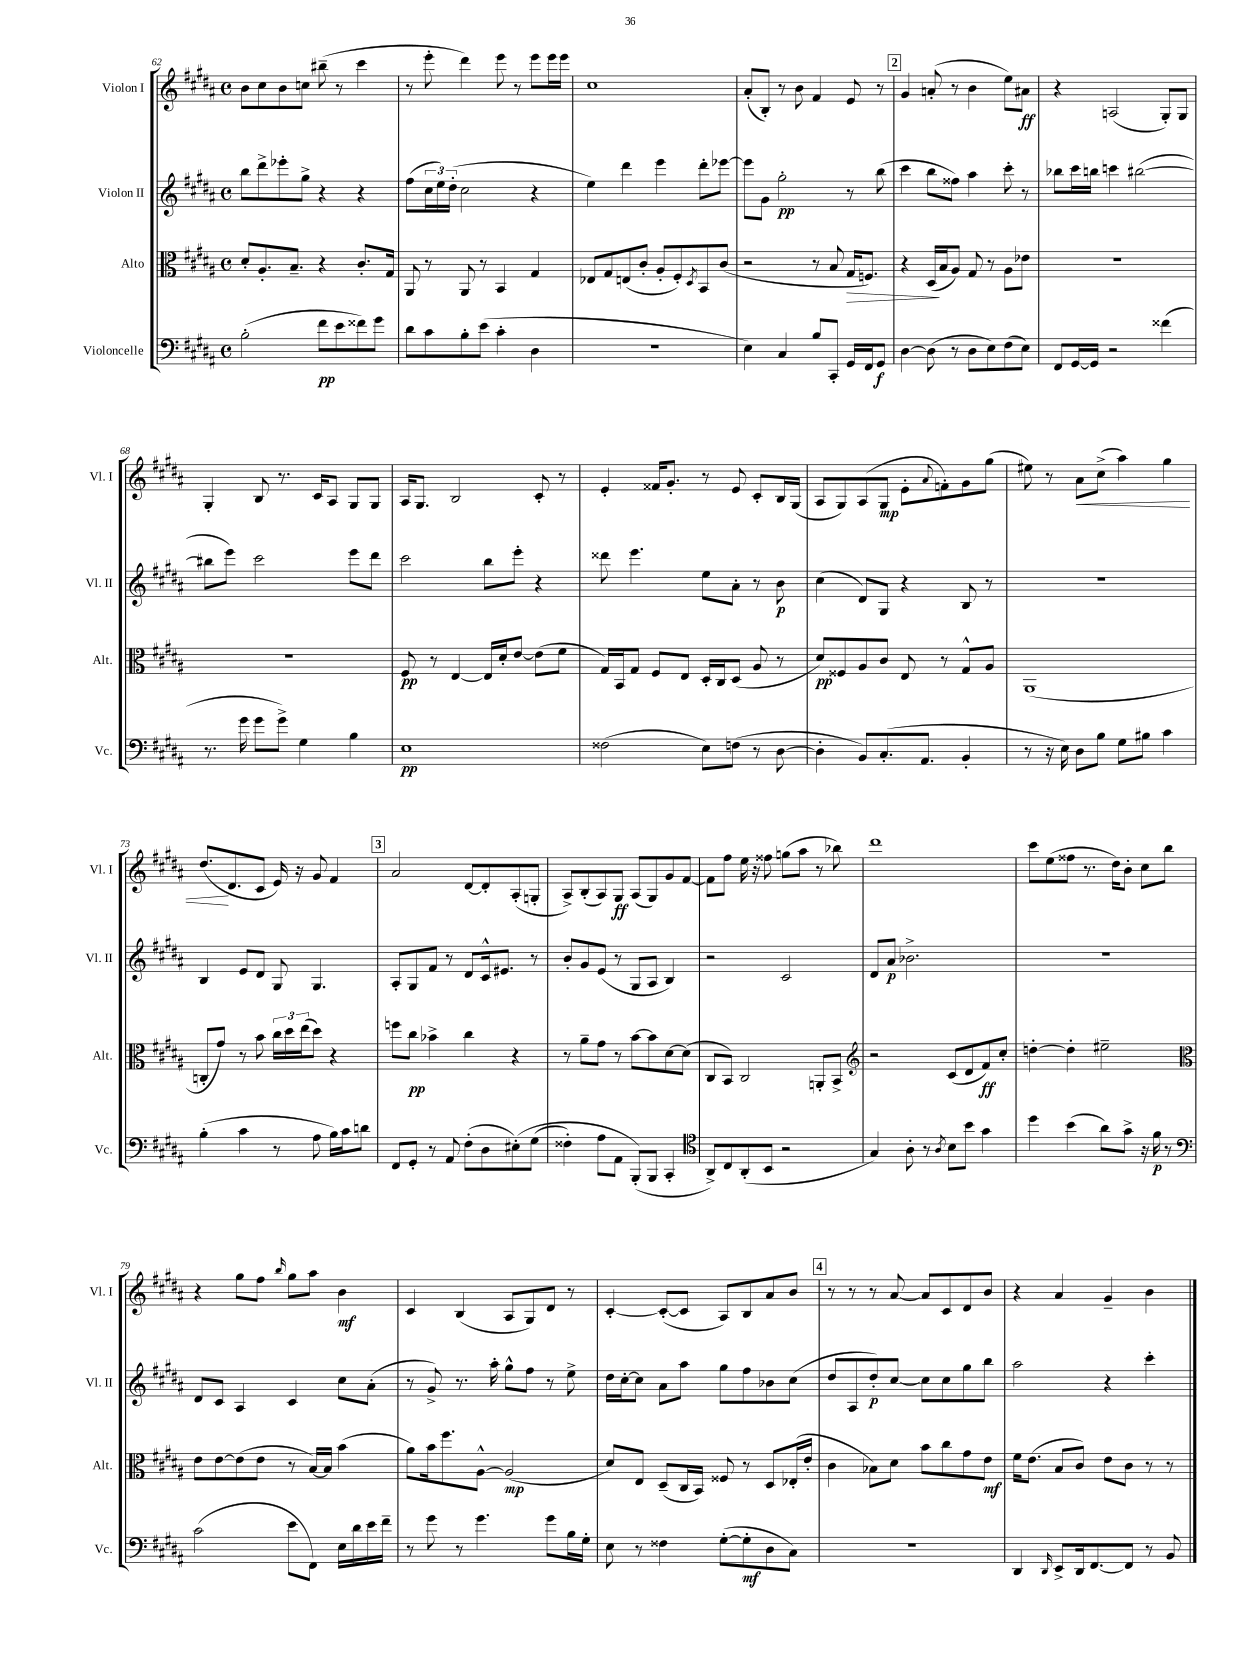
<<
\new StaffGroup <<
\new Staff = "s0" \with { instrumentName = "Violon I" shortInstrumentName = "Vl. I" } {
    \clef treble \key b \major \defaultTimeSignature \time 4/4
    b'8 cis''8 b'8 c''8 bis''8--( r8 cis'''4 |
    r8 e'''8-. dis'''4) e'''8 r8 e'''8 e'''16 e'''16 |
    cis''1 |
    ais'8-.( b8-.) r8 b'8 fis'4 e'8 r8 |
    \mark \markup { \box "2" } gis'4 a'8-.( r8 b'4 e''8) ais'8\ff |
    r4 a2( gis8-.) gis8 |
    gis4-. b8 r8. cis'16 ais8 gis8 gis8 |
    ais16 gis8. b2 cis'8-. r8 |
    e'4-. fisis'16 gis'8.-. r8 e'8 cis'8-. b16 gis16( |
    ais8 gis8) ais8( gis8\mp e'8-. \appoggiatura { ais'8 } f'8-.) gis'8 gis''8( |
    eis''8) r8 ais'8\< cis''8->( ais''4) gis''4 |
    dis''8.\!( dis'8. cis'8 e'16) r16 gis'8 fis'4 |
    \mark \markup { \box "3" } ais'2 dis'8~ dis'8-. ais8-.( g8-. |
    ais8->) b8-.( ais8) gis8\ff ais8( gis8) gis'8 fis'8~ |
    fis'8 fis''8 e''16 r16 fisis''8 g''8( ais''8 r8 bes''8) |
    dis'''1 |
    cis'''8 e''8( fisis''8 r8. dis''16) b'8-. cis''8 b''8 |
    r4 gis''8 fis''8 \grace { b''16 } gis''8 ais''8 b'4\mf |
    cis'4 b4( ais8 gis8) dis'8 r8 |
    cis'4~-. cis'8~-.( cis'8 ais8) b8 ais'8 b'8 |
    \mark \markup { \box "4" } r8 r8 r8 ais'8~ ais'8 cis'8 dis'8 b'8 |
    r4 ais'4 gis'4-- b'4 \bar "|." |
}
\new Staff = "s1" \with { instrumentName = "Violon II" shortInstrumentName = "Vl. II" } {
    \clef treble \key b \major \defaultTimeSignature \time 4/4
    b''8 dis'''8-> ees'''8-. gis''8-> r4 r4 |
    fis''8( \tuplet 3/2 { cis''16 e''16) dis''16-.( } cis''2 r4 |
    e''4) dis'''4 e'''4 dis'''8-. ees'''8~ |
    ees'''8 gis'8 gis''2-.\pp r8 b''8( |
    \mark \markup { \box "2" } cis'''4 b''8 fisis''8) ais''4 cis'''8-. r8 |
    bes''8 cis'''16 b''16 c'''4 bis''2~( |
    bis''8 e'''8) cis'''2 e'''8 dis'''8 |
    cis'''2 b''8 e'''8-. r4 |
    disis'''8 e'''4. e''8 ais'8-. r8 b'8\p |
    cis''4( dis'8) gis8 r4 b8 r8 |
    r1 |
    b4 e'8 dis'8 gis8 gis4. |
    \mark \markup { \box "3" } ais8-. gis8 fis'8 r8 dis'8 cis'16-^ eis'8. r8 |
    b'8-. gis'8 e'8( r8 gis8 ais8 b4) |
    r2 cis'2 |
    dis'8 ais'8\p bes'2.-> |
    R1 |
    dis'8 cis'8 ais4 cis'4 cis''8 ais'8-.( |
    r8 gis'8->) r8. ais''16-. gis''8-^ fis''8 r8 e''8-> |
    dis''16 cis''16~-. cis''8 ais'8 ais''8 gis''8 fis''8 bes'8 cis''8( |
    \mark \markup { \box "4" } dis''8 ais8 dis''8-.\p) cis''8~ cis''8 cis''8 gis''8 b''8 |
    ais''2 r4 cis'''4-. \bar "|." |
}
\new Staff = "s2" \with { instrumentName = "Alto" shortInstrumentName = "Alt." } {
    \clef alto \key b \major \defaultTimeSignature \time 4/4
    dis'8-. ais8.-. b8.-- r4 cis'8.-. gis16 |
    ais,8 r8 ais,8 r8 b,4 gis4 |
    ees8 gis8 e8( cis'8-. ais8-. fis8-.) \acciaccatura { dis8 } b,8 cis'8( |
    r2 r8 b8 gis16\> f8.) |
    \mark \markup { \box "2" } r4 dis16\!( b16 ais8) gis8 r8 ais8 ees'8 |
    R1 |
    R1 |
    fis8\pp r8 e4~ e16 dis'16-. e'8~ e'8( fis'8 |
    gis16) b,16 gis8 fis8 e8 dis16-. cis16 dis8( ais8 r8 |
    dis'8\pp) fisis8 ais8 cis'8 e8 r8 gis8-^ ais8 |
    ais,1( |
    c8-. gis'8) r8 b'8 \tuplet 3/2 { cis''16 dis''16 e''16( } dis''8) r4 |
    \mark \markup { \box "3" } f''8 cis''8\pp bes'4-> cis''4 r4 |
    r8 ais'8-- gis'8 r8 b'8~ b'8 dis'8~ dis'8( |
    cis8 b,8) cis2 a,8-. b,8-> |
    \clef treble r2 cis'8( dis'8 fis'8\ff) cis''8-. |
    d''4~-. d''4-. eis''2-- |
    \clef alto e'8 e'8~ e'8( e'8 r8 b16~) b16 b'4( |
    ais'8) b'16 fis''8. ais8~-^ ais2\mp( |
    dis'8) e8 dis8--( cis16 b,16) fisis8 r8 dis8 ees16-.( e'16-. |
    \mark \markup { \box "4" } cis'4 bes8) dis'8 b'8 cis''8 gis'8 e'8\mf |
    fis'16 e'8.( b8 cis'8) e'8 cis'8 r8 r8 \bar "|." |
}
\new Staff = "s3" \with { instrumentName = "Violoncelle" shortInstrumentName = "Vc." } {
    \clef bass \key b \major \defaultTimeSignature \time 4/4
    b2-.( fis'8\pp e'8 fisis'8) gis'8 |
    dis'8 cis'8 b8-. e'8( cis'4-. dis4 |
    r1 |
    e4) cis4 b8 cis,8-. gis,16 fis,16 gis,8\f |
    \mark \markup { \box "2" } dis4~ dis8( r8 dis8 e8) fis8( e8) |
    fis,8 gis,16~ gis,16 r2 fisis'4( |
    r8. gis'16 gis'8 gis'8->) gis4 b4 |
    e1\pp |
    fisis2( e8) f8( r8 dis8~ |
    dis4-. b,8) cis8.-.( ais,8. b,4-. |
    r8 r16 e16) dis8 b8 gis8 bis8 cis'4 |
    b4-.( cis'4 r8 ais8 b16) cis'16 d'8 |
    \mark \markup { \box "3" } fis,8 gis,8-. r8 ais,8 fis8-.( dis8 eis8-.)\( gis8( |
    fisis4-.) ais8 ais,8 b,,8-.(\) b,,8 cis,4-. |
    \clef tenor ais,8->) cis8 ais,8-.( b,8 r2 |
    gis4) ais8-. r8 \acciaccatura { ais8 } b8 b'8 gis'4 |
    dis''4 b'4( ais'8) gis'8-> r16 fis'16\p r8 |
    \clef bass cis'2( e'8 fis,8) e16 dis'16 e'16 fis'16-- |
    r8 gis'8 r8 gis'4. gis'8 b16 gis16-. |
    e8 r8 fisis4 gis8~-.( gis8-.\mf dis8 cis8) |
    \mark \markup { \box "4" } R1 |
    dis,4 \grace { dis,16 } e,8-> dis,16 fis,8.~ fis,8 r8 b,8 \bar "|." |
}
>>
>>
\layout { \context { \Score currentBarNumber = #62 } }
